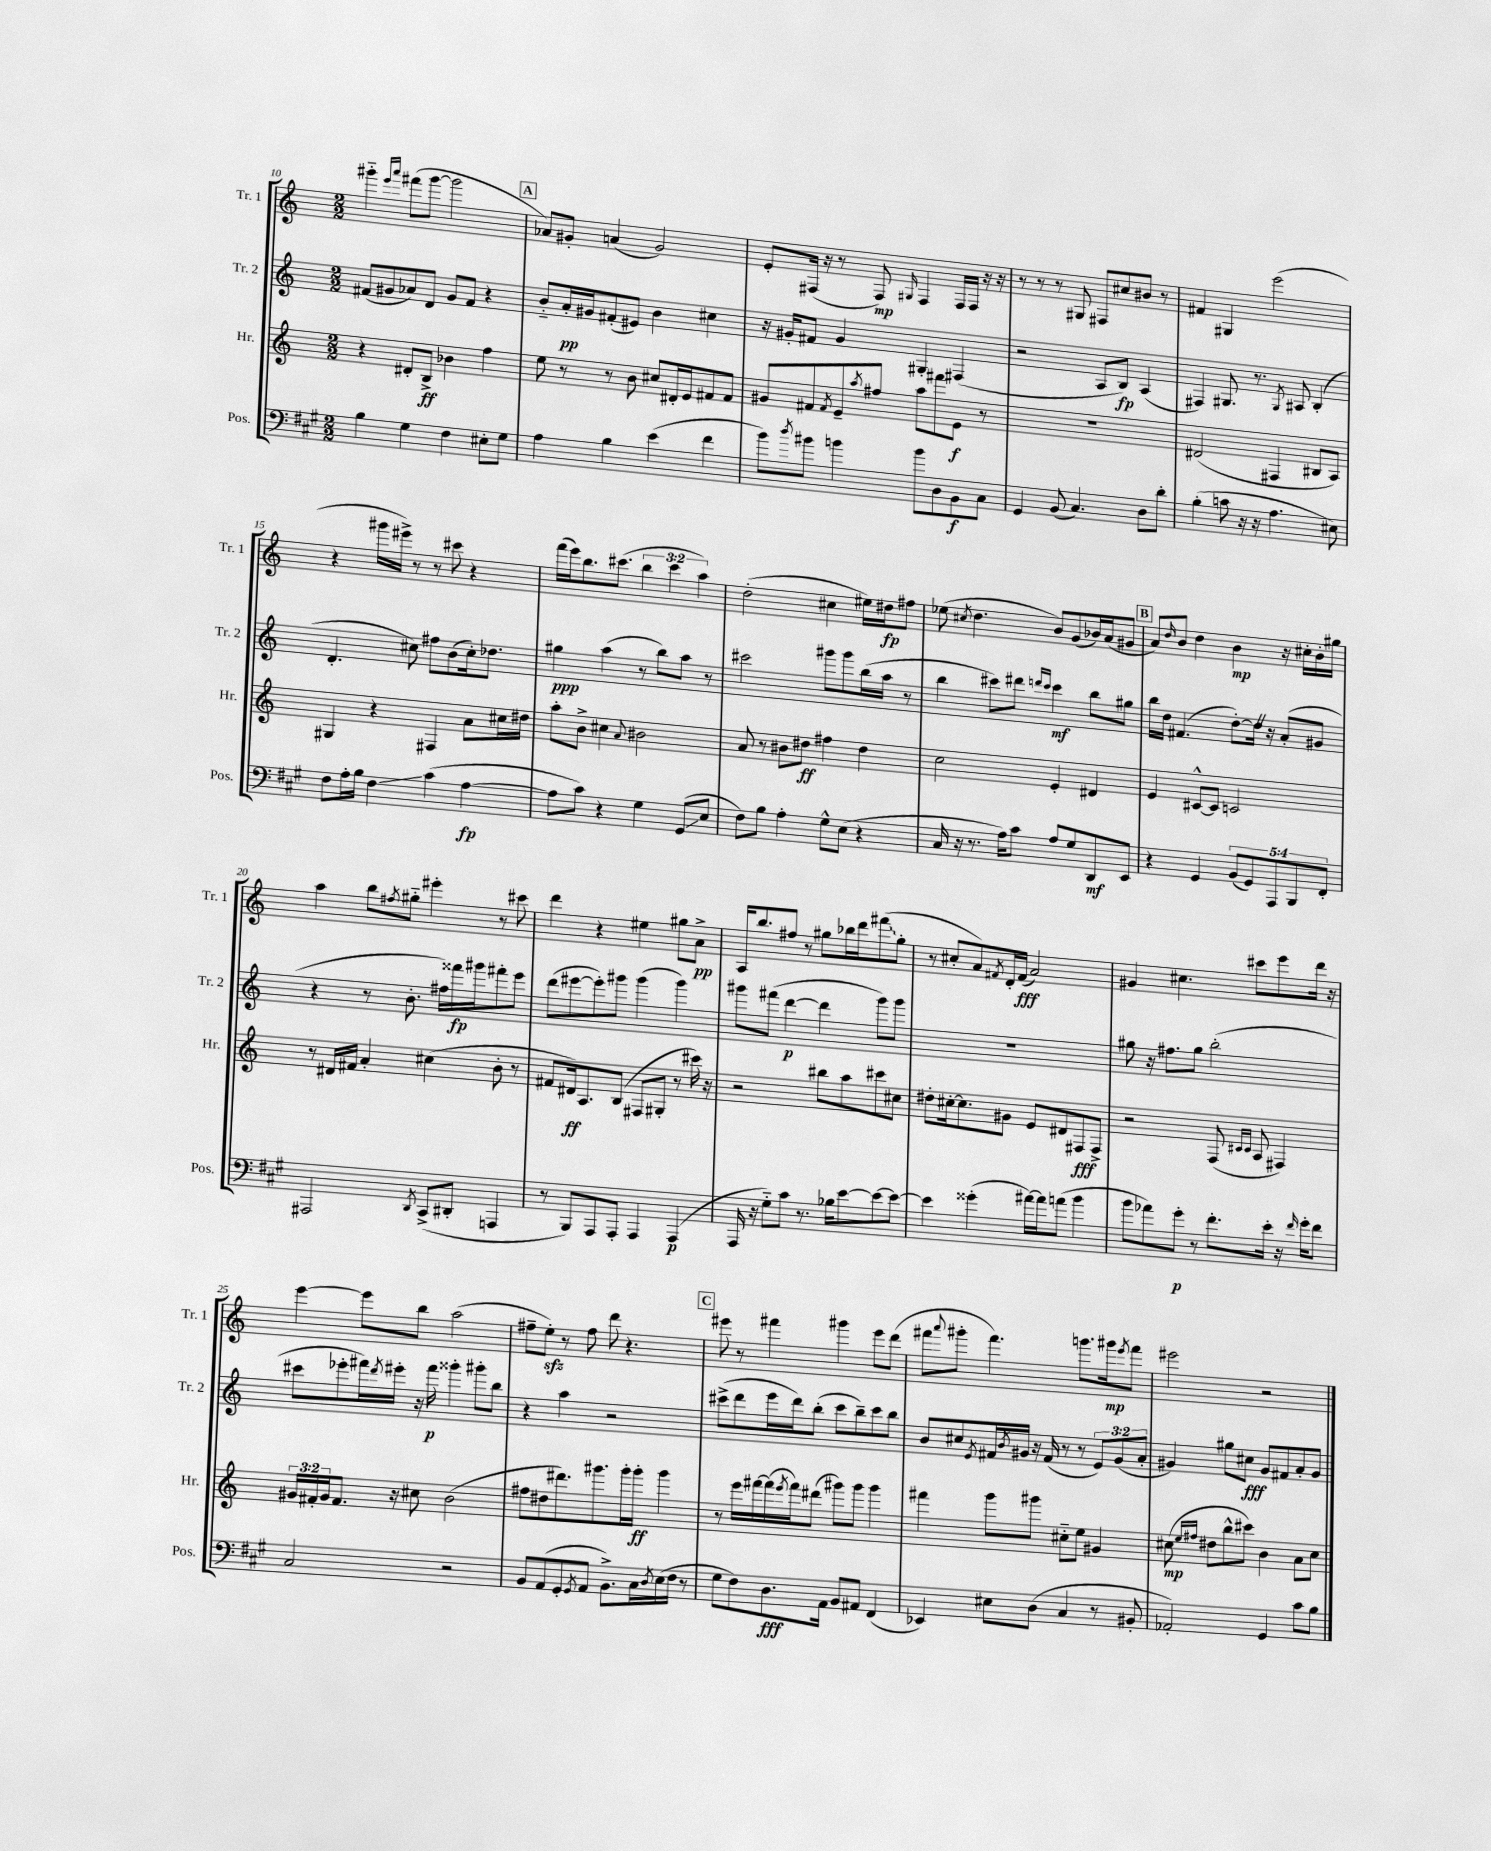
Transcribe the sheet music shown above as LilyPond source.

<<
\new StaffGroup <<
\new Staff = "s0" \with { instrumentName = "Tr. 1" shortInstrumentName = "Tr. 1" } {
    \clef treble \key c \major \numericTimeSignature \time 2/2 \override Staff.TupletNumber.text = #tuplet-number::calc-fraction-text
    gis'''4-_ \grace { e'''16 a'''16 } fis'''8( gis'''8~ gis'''2 |
    \mark \markup { \box "A" } aes'8) gis'8-. a'4( gis'2) |
    e'8-. fis16( r16 r8 fis8\mp) \grace { gis16 } fis4 fis16 fis16 r16 r16 |
    r8 r8 r8 gis8 fis8 cis''8 bis'8 r8 |
    fis'4 gis4 e'''2( |
    r4 gis'''16 eis'''16->) r8 r8 cis'''8 r4 |
    f'''16( e'''16) b''8. cis'''8.( \tuplet 3/2 { b''4 cis'''4 a''4) } |
    d''2-.( cis''4 eis''16) dis''16\fp fis''8 |
    ees''8( \acciaccatura { cis''8 } d''4. b'8) g'8( bes'16) a'16( gis'8 |
    \mark \markup { \box "B" } a'8) \grace { d''16 } b'8 d''4 b'4\mp r16 cis''16-. b'16-. gis''16 |
    a''4 b''8 \acciaccatura { fis''8 } gis''8-_ eis'''4-. r8 cis'''8 |
    d'''4 r4 eis''4 gis''8 a'8->\pp |
    a16 b''8. fis''8 r8 gis''8 bes''16 d'''16 \once \override Glissando.style = #'zigzag fis'''8\glissando( gis''8-. |
    r8 cis''8-. a'8) \acciaccatura { fis'8 } d'16-. fis'16\fff( a'2) |
    gis'4 cis''4. cis'''8 e'''8 d'''16 r16 |
    e'''4~ e'''8 b''8 a''2( |
    fis''8-- e''8-.\sfz) r8 fis''8 d'''8 r4. |
    \mark \markup { \box "C" } eis'''8 r8 fis'''4 gis'''4 eis'''8 d'''8( |
    fis'''8 \appoggiatura { a'''8 } gis'''8-. fis'''4.) g'''8. gis'''16\mp \acciaccatura { e'''8 } fis'''8 |
    eis'''2 r2 \bar "|." |
}
\new Staff = "s1" \with { instrumentName = "Tr. 2" shortInstrumentName = "Tr. 2" } {
    \clef treble \key c \major \numericTimeSignature \time 2/2 \override Staff.TupletNumber.text = #tuplet-number::calc-fraction-text
    fis'8( gis'8 aes'8) d'8 gis'8 fis'8 r4 |
    \mark \markup { \box "A" } b'8-_ a'16-.\pp gis'16 fis'8-.( eis'8) b'4 cis''4 |
    r16 gis'16-. fis'8 gis'4 gis4-. fis4( |
    r2 a8 b8\fp) a4( |
    fis4) gis8. r8. \acciaccatura { gis8 } ais8 b4-.( |
    d'4.-. cis''8) fis''8 b'8( cis''16-.) des''8. |
    gis''4\ppp a''4( r8 b''8) a''8 r8 |
    cis'''2 gis'''8 gis'''8 b''16( a''16 r8 |
    b''4 cis'''8) dis'''8 \grace { d'''16 cis'''16 } cis'''4\mf b''8 gis''8 |
    \mark \markup { \box "B" } b''16 d''16 fis'4.( d''8~-.) d''16 \once \override BreathingSign.text = \markup { \musicglyph "scripts.caesura.straight" } \breathe r16 a'8-.( gis'8 |
    r4 r8 b'8.-. fis''16) fisis'''16\fp gis'''16 fis'''8-. e'''8 |
    d'''8( eis'''8~ eis'''8-.) gis'''8 gis'''4( gis'''4) |
    gis'''8 fis'''8( d'''4~\p d'''4 gis'''8) gis'''8 |
    R1 |
    gis''8 r16 fis''8. gis''8 b''2-.( |
    cis'''8 ees'''8-. fis'''16) \acciaccatura { d'''8 } eis'''16-. r16 fis'''16\p gisis'''4-. gis'''8-. b''8 |
    r4 a''4 r2 |
    \mark \markup { \box "C" } cis'''8->( d'''8 e'''16 d'''16) b''8-.( cis'''8 b''8--) cis'''8 b''8 |
    b'8 cis''8 \acciaccatura { e'8 } fis'16 \acciaccatura { b'8 } gis'16 r16 fis'16( r8 r8 \tuplet 3/2 { e'8) gis'8( a'8-. } |
    gis'4) gis''8 cis''8\fff gis'8 fis'8 a'8-. gis'8 \bar "|." |
}
\new Staff = "s2" \with { instrumentName = "Hr." shortInstrumentName = "Hr." } {
    \clef treble \key c \major \numericTimeSignature \time 2/2 \override Staff.TupletNumber.text = #tuplet-number::calc-fraction-text
    r4 dis'8-. b8->\ff bes'4 f''4 |
    \mark \markup { \box "A" } e''8 r8 r8 b'8 cis''8 dis'16-. e'16 fis'8 fis'8 |
    gis'8 fis'8 \acciaccatura { fis'8 } e'8-- \acciaccatura { a''8 } fis''8 a''8 fis'''8 e'8\f r8 |
    R1 |
    dis'2( fis4 bis8 a8) |
    gis4 r4 fis4 a'8 cis''16 dis''16 |
    a''8-. b'8-> cis''4 \appoggiatura { a'8 } bis'2 |
    a'8 r8 bis'8 dis''8\ff fis''4 dis''4 |
    c''2 e'4-. dis'4 |
    \mark \markup { \box "B" } e'4 cis'8~-^ cis'8 c'2 |
    r8 dis'16 fis'16 a'4-. cis''4( b'8-. r8 |
    fis'8 dis'16\ff) a8. b8( fis8 gis8-. r8 cis'''16) r16 |
    r2 bis''8 a''8 cis'''8 cis''8 |
    dis''8-. cis''16~-. cis''8. gis'8 e'8 dis'8 fis8\fff fis8-> |
    r2 f8( \grace { cis'16 cis'16 } a8 fis4) |
    \tuplet 3/2 { gis'16 fis'16-. gis'16 } fis'8. r16 cis''8 b'2( |
    fis''8 dis''8 dis'''8.) gis'''8. gis'''16-. gis'''16-.\ff gis'''4 |
    \mark \markup { \box "C" } r8 e'''16 fis'''16~ fis'''16( \acciaccatura { e'''8 } fis'''16) dis'''8( gis'''8) gis'''8 gis'''4 |
    fis'''4 g'''8 gis'''8 cis''8-_ e''8 gis'4 |
    cis''8\mp( \grace { e''16 fis''16 } dis''8 b''8-^ cis'''8) b'4 a'8 cis''8 \bar "|." |
}
\new Staff = "s3" \with { instrumentName = "Pos." shortInstrumentName = "Pos." } {
    \clef bass \key a \major \numericTimeSignature \time 2/2 \override Staff.TupletNumber.text = #tuplet-number::calc-fraction-text
    b4 gis4 fis4 eis8-. gis8 |
    \mark \markup { \box "A" } a4 b4 e'4( fis'4 |
    b'8) \acciaccatura { d''8 } bis'8 b'4 b'8 d8 b,8\f cis8 |
    gis,4 b,8( cis4.) d8 d'8-. |
    b4-.( c'8 r16 r16 a4. eis8) |
    fis8 a16-. b16 fis4\glissando cis'4( a4~\fp |
    a8 cis'8) r4 gis4 gis,8\glissando( e8 |
    fis8) b8 a4-. gis8-^ e8( r4 |
    cis16 r16 r8. a16) cis'8 a8 gis8 d,8\mf e,8 |
    \mark \markup { \box "B" } r4 gis,4 \tuplet 5/4 { b,8( gis,8) a,,8 b,,8 fis,8-. } |
    ais,,2 \acciaccatura { d,8 } cis,8->( dis,8-. a,,4 |
    r8 b,,8) a,,8 a,,8-. a,,4 a,,4\p( |
    a,,16 r16 gis8-_) cis'8 r8. bes16 e'8~ e'8~ e'8~ |
    e'4 gisis'4-.( ais'16~) ais'16 a'8( b'4 |
    b'8 aes'8) gis'8-.\p r8 fis'8.-. e'16-. r16 \grace { fis'16 } gis'16-. fis'8 |
    cis2 r2 |
    b,8 a,8( gis,8-. \acciaccatura { gis,8 } a,8 b,8.->) cis16 \acciaccatura { d8 } e16( fis16 r8 |
    \mark \markup { \box "C" } gis8 fis8) d8.\fff a,16 b,8 ais,8 fis,4( |
    ees,4) eis8 d8( cis4 r8 bis,8-. |
    aes,2-.) gis,4 cis'8 b8 \bar "|." |
}
>>
>>
\layout { \context { \Score currentBarNumber = #10 } }
